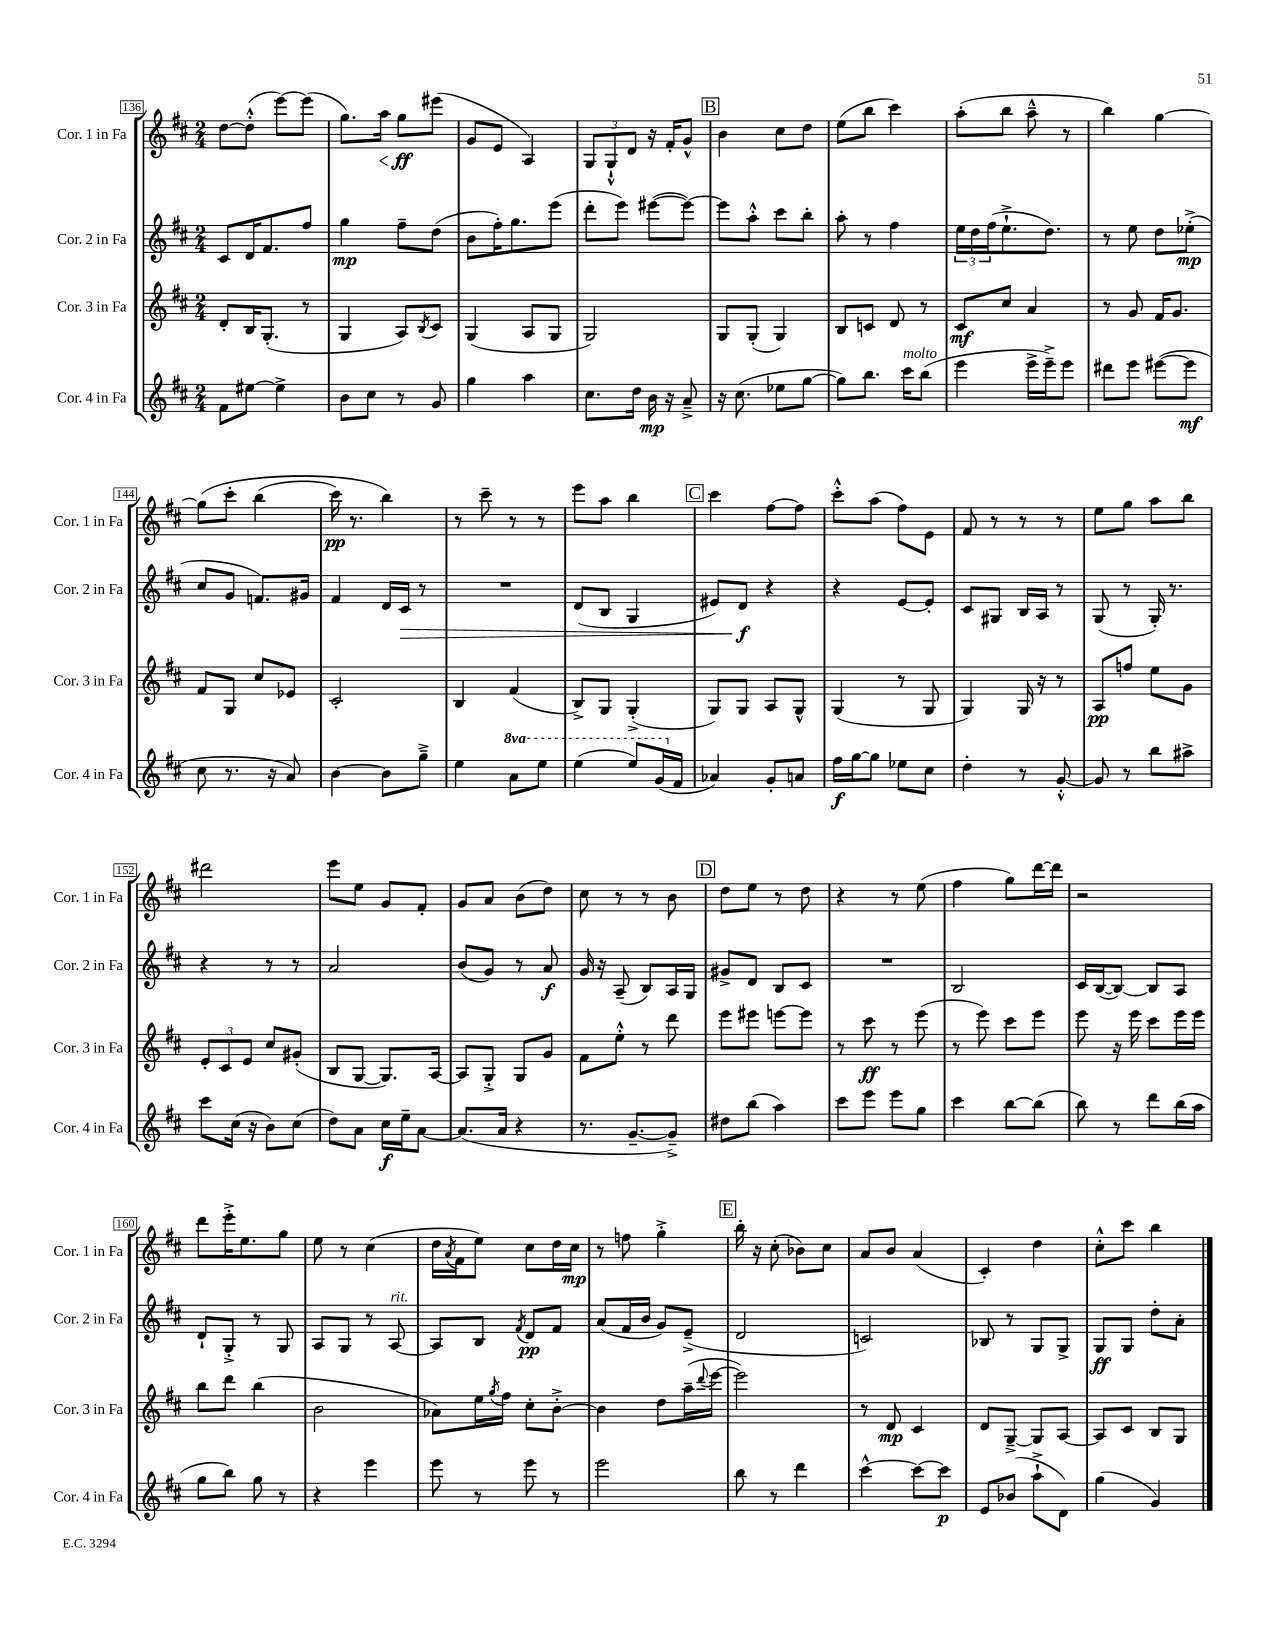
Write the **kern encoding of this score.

**kern	**kern	**kern	**kern
*staff4	*staff3	*staff2	*staff1
*clefG2	*clefG2	*clefG2	*clefG2
*k[f#c#]	*k[f#c#]	*k[f#c#]	*k[f#c#]
*M2/4	*M2/4	*M2/4	*M2/4
8f#	8d'	8c#	[8dd
[8ee#	16B	16d	(8dd'^^]
.	(8.G'	8.f#	.
4ee#^]	.	.	[8eee)
.	8r	8ff#	(8eee]
=	=	=	=
8b	4G	4gg	8.gg)
8cc#	.	.	.
.	.	.	16aa
8r	8A)	8ff#~	8gg
.	8qB	.	.
8g	8c#	(8dd	(8eee#
=	=	=	=
4gg	(4G	8b	8g
.	.	16ff#')	8e
.	.	8.gg	.
4aa	8A	.	4A)
.	8G	(8eee	.
=	=	=	=
8.cc#	2G)	8ddd'	12G
.	.	.	12G`^^
.	.	8eee)	.
.	.	.	12d
16dd	.	.	.
16b	.	([8eee#	16r
16r	.	.	16f#'
8a~^	.	8eee#_)	8g^^
=	=	=	=
16r	8G	8eee#]	4b
(8.cc#	.	.	.
.	(8G'	8aa'^^	.
8ee-	4G)	8ccc#	8cc#
[8gg	.	8bb'	8dd
=	=	=	=
8gg])	8B	8aa'	(8ee
8.bb	8c	8r	8bb
.	8d	4ff#	4ccc#)
16ccc#	.	.	.
(8bb	8r	.	.
=	=	=	=
4eee	8c#	24ee	(8aa'
.	.	24dd	.
.	.	(24ff#	.
.	8cc#	8.ee`^	8bb
16eee^	4a	.	8aa~^^
16eee~^)	.	8.dd)	.
8eee	.	.	8r
=	=	=	=
8ddd#	8r	8r	4bb)
8eee	8g	8ee	.
([8eee#	16f#	8dd	[4gg
.	8.g	.	.
8eee#]	.	(8ee-'^	.
=	=	=	=
8cc#	8f#	8cc#	&(8gg]
8.r	8G	8g	8ccc#'
.	8cc#	8.f)	(4bb
16r	.	.	.
8a)	8e-	.	.
.	.	16g#	.
=	=	=	=
[4b	2c#'	4f#	16ccc#)
.	.	.	8.r
8b]	.	16d	4bb&)
.	.	16c#	.
8gg~^	.	8r	.
=	=	=	=
4ee	4B	2r	8r
.	.	.	8ccc#~
8aa	(4f#	.	8r
8eee	.	.	8r
=	=	=	=
(4eee	8B^)	(8d	8eee
.	8G	8B	8aa
8eee)	(4G'^	4G	4bb
(16gg	.	.	.
16f#	.	.	.
=	=	=	=
4a-)	8G)	8e#)	4ccc#
.	8G	8d	.
8g'	8A	4r	[8ff#
8a	8G^^	.	8ff#]
=	=	=	=
16ff#	(4G	4r	8ccc#'^^
[16gg	.	.	.
8gg]	.	.	(8aa
8ee-	8r	[8e	8ff#)
8cc#	8G	8e']	8e
=	=	=	=
4dd'	4G)	8c#	8f#
.	.	8G#	8r
8r	16G	16B	8r
.	16r	16A	.
[8g'^^	8r	8r	8r
=	=	=	=
8g]	8A	(8G	8ee
8r	8ff	8r	8gg
8bb	8ee	16G')	8aa
.	.	8.r	.
8aa#^	8g	.	8bb
=	=	=	=
8ccc#	12e'	4r	2ddd#
.	12c#	.	.
(16cc#	.	.	.
.	12e	.	.
16r	.	.	.
8b)	8cc#	8r	.
(8cc#	(8g#'	8r	.
=	=	=	=
8dd)	8B	2a	8eee
8a	[8G	.	8ee
16cc#	8.G])	.	8g
16ee~	.	.	.
[8a	.	.	8f#'
.	[16A	.	.
=	=	=	=
(8.a]	8A]	(8b	8g
.	8G'^	8g)	8a
16a	.	.	.
4r	8G	8r	(8b
.	8g	8a	8dd)
=	=	=	=
8.r	8f#	16g	8cc#
.	.	16r	.
.	8ee'^^	(8A~	8r
[8.g~	.	.	.
.	8r	8B)	8r
8g~^])	8ddd	16A	8b
.	.	16G	.
=	=	=	=
8dd#	8eee	8g#^	8dd
(8bb	8eee#	8d	8ee
4aa)	[8eee	8B	8r
.	8eee]	8c#	8dd
=	=	=	=
8ccc#	8r	2r	4r
8eee	8ccc#	.	.
8eee	8r	.	8r
8gg	(8eee	.	(8ee
=	=	=	=
4ccc#	8r	2B	4ff#
.	8eee)	.	.
[8bb	8ccc#	.	8gg)
(8bb]	8eee	.	[16ddd
.	.	.	16ddd]
=	=	=	=
8bb)	8eee	16c#	2r
.	.	([16B	.
8r	16r	8B_)	.
.	16eee	.	.
8ddd	8ccc#	8B]	.
(16bb	16eee	8A	.
16aa	16eee	.	.
=	=	=	=
8gg	8bb	8d`	8ddd
8bb)	8ddd	8G'^	16eee'^
.	.	.	8.ee
8gg	(4bb	8r	.
8r	.	8G	8gg
=	=	=	=
4r	2b	8A	8ee
.	.	8G	8r
4eee	.	8r	(4cc#
.	.	[8A	.
=	=	=	=
8eee	8a-)	8A]	16dd
.	.	.	8qa
.	.	.	16f#
8r	16ee	8B	8ee)
.	8qgg	.	.
.	16ff#	.	.
.	.	8qf#	.
8eee	8cc#'	8d	8cc#
8r	[8b'^	8f#	16dd
.	.	.	16cc#
=	=	=	=
2eee	4b]	(8a	8r
.	.	16f#	8ff
.	.	16b	.
.	8dd	8g)	4gg'^
.	(16aa~	(8e~^	.
.	8qqddd	.	.
.	[16eee	.	.
=	=	=	=
8bb	2eee])	2d	16bb'
.	.	.	16r
8r	.	.	(8cc#'
4ddd	.	.	8b-)
.	.	.	8cc#
=	=	=	=
[4ccc#^^	8r	2c)	8a
.	8d	.	8b
8ccc#_	4c#	.	(4a
8ccc#]	.	.	.
=	=	=	=
8e	8d	8B-	4c#')
(8b-	[8G~^	8r	.
8aa`^	8G]	8G	4dd
8d)	[8A	8G^	.
=	=	=	=
(4gg	8A]	8G	8cc#'^^
.	8c#	8G	8ccc#
4g)	8B	8dd'	4bb
.	8G	8a'	.
==	==	==	==
*-	*-	*-	*-
